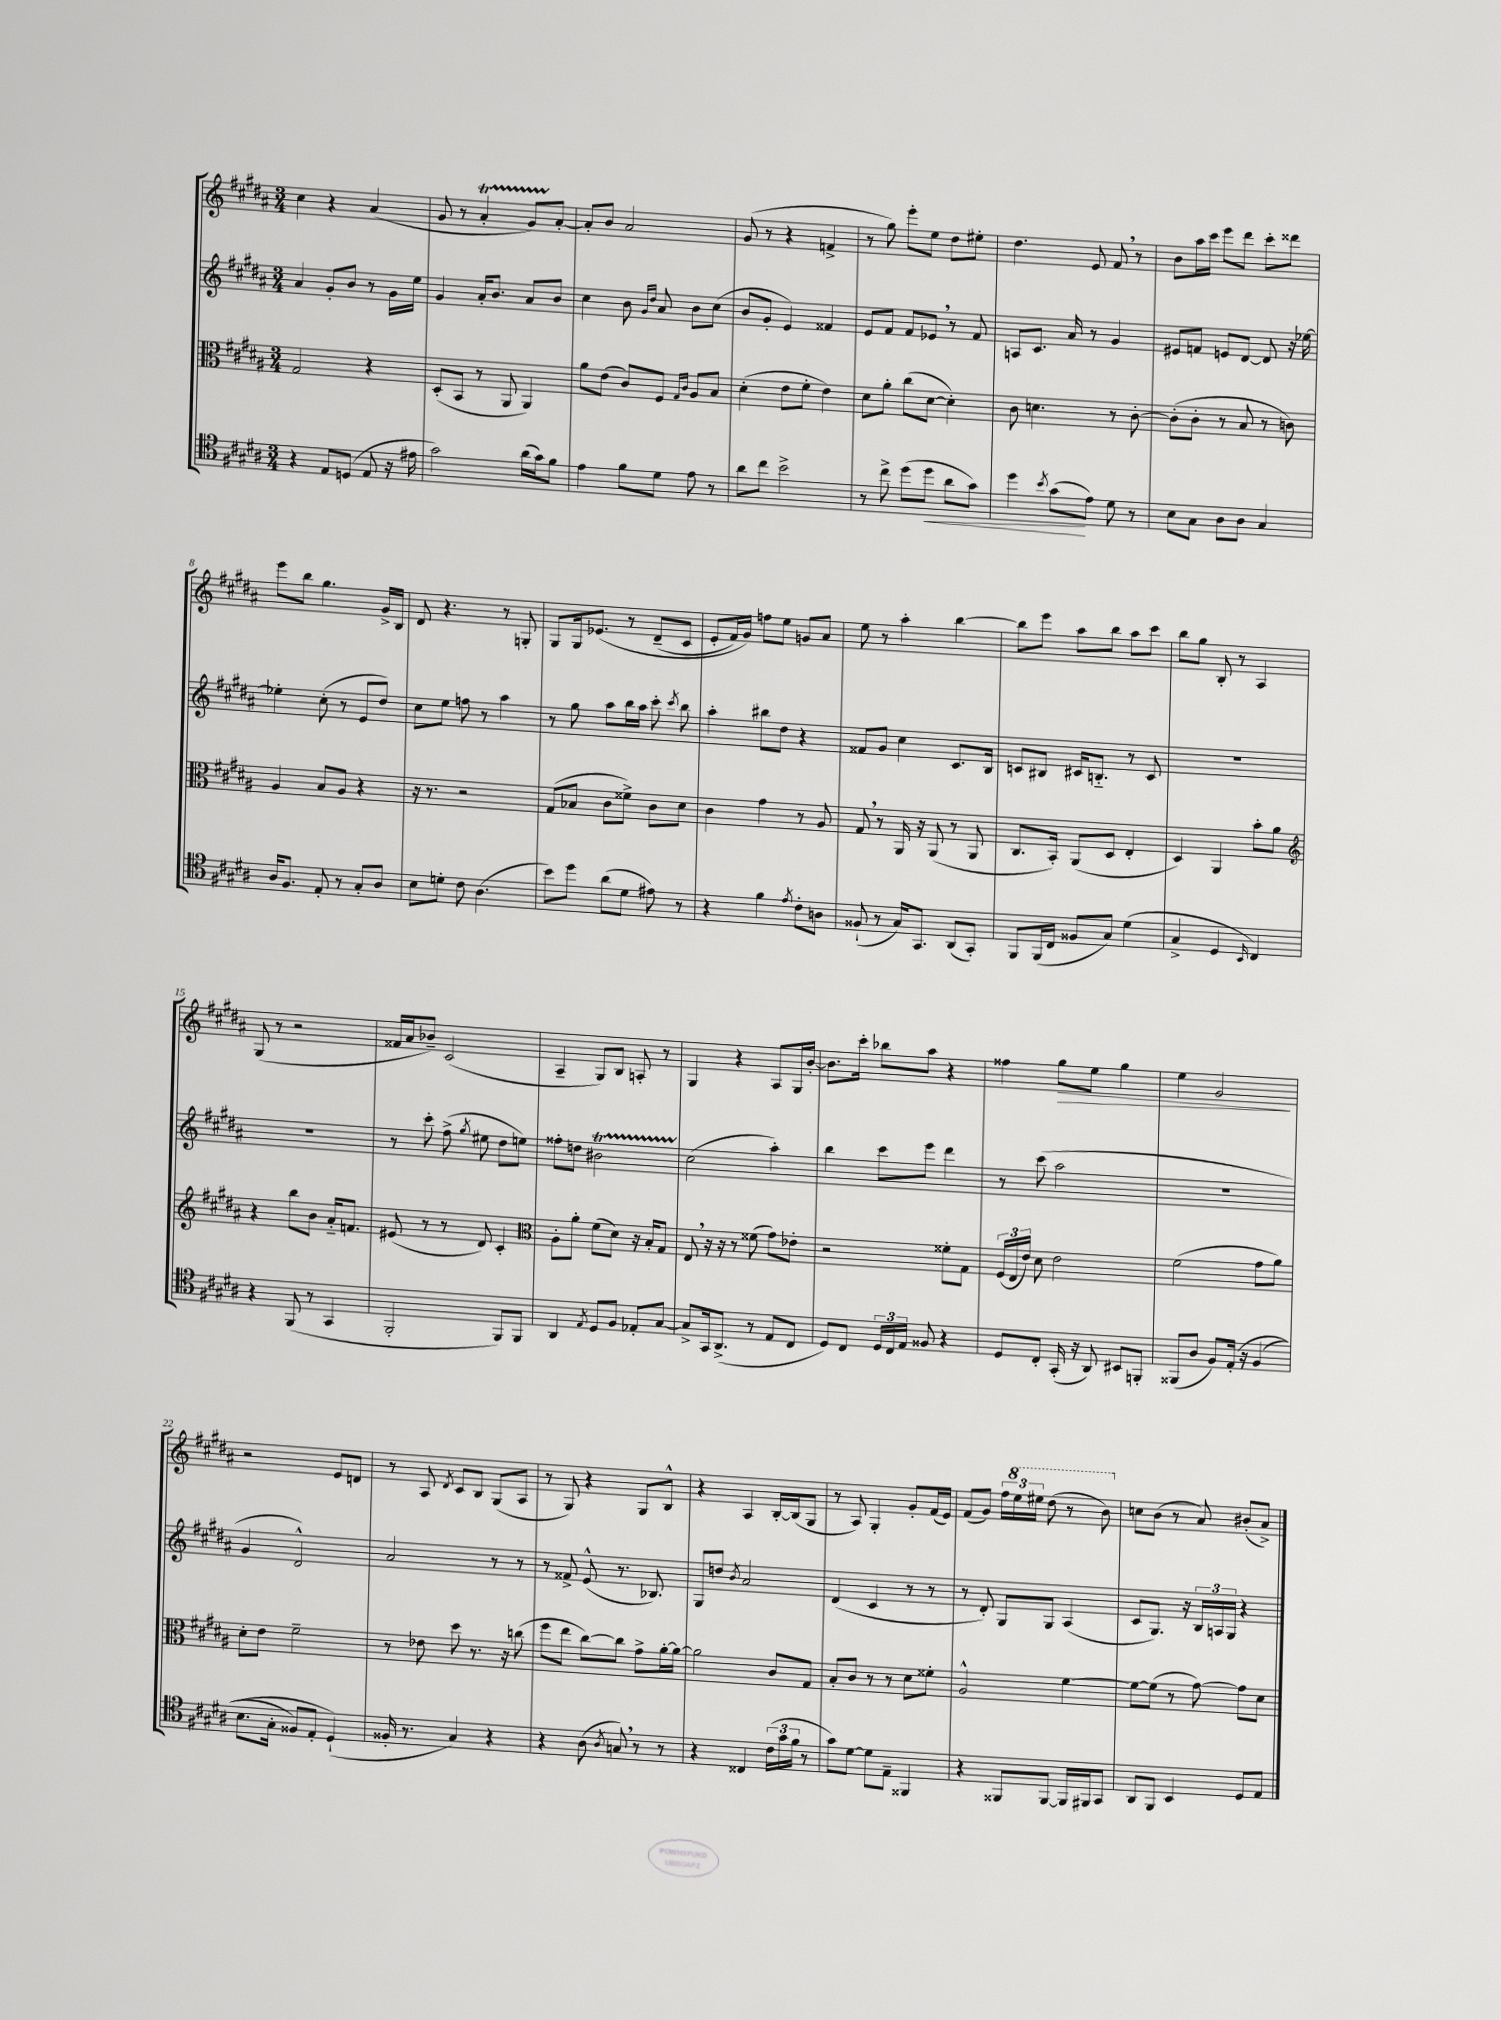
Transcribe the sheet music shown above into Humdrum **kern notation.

**kern	**kern	**kern	**kern
*staff4	*staff3	*staff2	*staff1
*clefC4	*clefC3	*clefG2	*clefG2
*k[f#c#g#d#a#]	*k[f#c#g#d#a#]	*k[f#c#g#d#a#]	*k[f#c#g#d#a#]
*M3/4	*M3/4	*M3/4	*M3/4
4r	2G#	4a#	4cc#
8E	.	8g#'	4r
(8D	.	8b	.
8E	4r	8r	(4a#
16r	.	16g#	.
16e#	.	16ee	.
=	=	=	=
2g#)	(8D#'	4g#	8g#
.	8BB	.	8r
.	8r	16a#'	4a#'
.	.	8.b	.
.	8AA#	.	.
(16a#	4AA#)	8a#	8g#)
16g#)	.	.	.
8f#	.	8b	[8a#'
=	=	=	=
4e	8a#	4cc#	8a#']
.	(8e	.	8b
8f#	8c#)	8b	2a#
.	.	16qqg#	.
.	.	16qqdd#	.
8d#	8F#	8a#	.
.	16qqG#	.	.
.	16qqc#	.	.
8e	8A#	8b	.
8r	8B	(8cc#	.
=	=	=	=
8a#	(4d#'	8b	(8g#
8cc#	.	8g#'	8r
2b^	8e	4e)	4r
.	8f#'	.	.
.	4e)	4f##	4f^
=	=	=	=
8r	8d#	8e	8r
8cc#^	8a#'	8f#	8gg#)
(8dd#	(8cc#	8f#	8eee'
8dd#	[8d#	8e-	8ee
8a#	4d#'])	8r	8dd#
8g#)	.	8f#	8ee#'
=	=	=	=
4dd#	8c#	8A	4.dd#
.	4.d	8.c#	.
8qb	.	.	.
(8g#	.	.	.
.	.	16a#	.
8e)	.	8r	8e
8d#	8r	4g#	8f#
8r	[8c#'	.	8r
=	=	=	=
8B	(8c#']	8e#	8b
8G#	8c#'	8f	16aa#
.	.	.	16ccc#
8A#	8r	8e	8eee
8A#	8B	[8d#	8ddd#
4G#	8r	8d#]	8ccc#'
.	8c)	16r	8ddd##
.	.	[16ee-	.
=	=	=	=
16A#	4A#	4ee-']	8eee
8.F#	.	.	.
.	.	.	8bb
8E'	8B	(8cc#'	4.gg#
8r	8A#	8r	.
8G#'	4r	8e	.
8A#	.	8dd#)	16g#^
.	.	.	16B
=	=	=	=
8B	16r	8cc#	8d#
.	8.r	.	.
8d'	.	8ee	4.r
8c#	2r	8ff	.
(4.A#	.	8r	.
.	.	4aa#	8r
.	.	.	8G'
=	=	=	=
8b)	(8G#	8r	8G#
8dd#	8B-	8gg#	16G#
.	.	.	&(8.e-
(8a#	8c#	8aa#	.
8d#	8f##^)	16bb	8r
.	.	16aa#	.
8e#)	8c#	8ccc#'	(8d#~
.	.	8qccc#	.
8r	8d#	8bb	8c#
=	=	=	=
4r	4c#	4aa#'	8e'
.	.	.	16f#)
.	.	.	16g#&)
4f#	4g#	8bb#	8ff
.	.	8dd#	8ee
8qe	.	.	.
8c#'	8r	4r	8g
8A	8A#	.	8a#
=	=	=	=
(8F##`	8G#	8f##	8ee
8r	8r	8g#	8r
16G#)	16AA#	4cc#	4aa#'
8.GG#	16r	.	.
.	(8AA#	.	.
(8AA#	8r	8.c#	[4bb
8GG#')	8AA#	.	.
.	.	16B	.
=	=	=	=
8FF#	8.C#	8c	8bb]
(16FF#	.	8B#	8eee
16C#	16BB')	.	.
8F##	(8AA#	16c#	8aa#
.	.	8.B'~	.
8G#)	8D#	.	8bb
(4d#	4E'	8r	8aa#
.	.	8c#	8ccc#
=	=	=	=
4G#^	4D#)	2.r	8bb
.	.	.	8gg#
4D#	4AA#	.	8B'
.	.	.	8r
16qqBB	.	.	.
4C#)	8b'	.	4A#
.	8a#	.	.
=	=	=	=
*	*clefG2	*	*
4r	4r	2.r	(8G#
.	.	.	8r
(8FF#	8bb	.	2r
8r	8b	.	.
4GG#	16a#'~	.	.
.	8.f	.	.
=	=	=	=
2FF#'	(8e#	8r	16f##
.	.	.	16a#
.	8r	8ccc#'	8b-~)
.	8r	(8ff#^	(2c#
.	.	8qgg#	.
.	8d#)	8ee#	.
8FF#)	4c#'	8dd#	.
8FF#	.	8ee)	.
=	=	=	=
*	*clefC3	*	*
4AA#	8A#'	8ff##'	4A#~
.	8a#'	8dd	.
8qE	.	.	.
8D#	(8f#	2b#	8G#)
8F#	8d#)	.	8B
8E-'	16r	.	8A'
.	16B'	.	.
[8G#	8G#	.	8r
=	=	=	=
8G#^]	8E	(2cc#	4G#
16GG#	16r	.	.
(8.AA#^	16r	.	.
.	8r	.	4r
8r	(8f##	.	.
8E	8g#)	4aa#')	8A#
8C#	8e-'	.	16G#
.	.	.	[16b'
=	=	=	=
8D#)	2r	4bb	8.b]
8C#	.	.	.
.	.	.	16ccc#'
24D#	.	8ccc#	8bb-
24C#	.	.	.
24E	.	.	.
8F##	.	8eee	8aa#
4r	8f##'	4ddd#	4r
.	8G#	.	.
=	=	=	=
8D#	(24F#	8r	4ff##
.	24E	.	.
.	24e)	.	.
8C#'	8d#	(8ccc#	.
(16GG#'	2e	2aa#	8gg#
16r	.	.	.
8AA#)	.	.	8ee
8BB#	.	.	4gg#
8FF'	.	.	.
=	=	=	=
(8FF##	(2f#	2.r	4ee
8A#	.	.	.
8F#)	.	.	2g#
&(16E'	.	.	.
16r	.	.	.
(4F#	8g#	.	.
.	8a#)	.	.
=	=	=	=
8.B	8d#'	4g#	2r
.	8e	.	.
16G#'	.	.	.
8F##)	2f#~	2d#^^)	.
8E'	.	.	.
(4D#`&)	.	.	8e
.	.	.	8d
=	=	=	=
16F##'	8r	2a#	8r
8.r	.	.	.
.	8e-	.	8A#
.	.	.	8qd#
4G#)	8dd#	.	8c#
.	8.r	.	8B
4r	.	8r	(8G#
.	16r	.	.
.	(8cc	8r	8A#
=	=	=	=
4r	8ff#	8r	8r
.	8ee	8f##^	8G#)
(8A#	[8cc#)	(8e^^	4r
8qA#	.	.	.
8G)	8cc#]	8.r	.
8r	8g#^	.	8G#
.	.	8.B-)	.
8r	[16a#'	.	8B^^
.	16a#_	.	.
=	=	=	=
4r	2a#]	8G#	4r
.	.	8dd	.
.	.	8qb	.
4C##	.	2a#	4A#
(24c#	8c#	.	[16B'
24g#	.	.	.
.	.	.	(16B]
24f#	.	.	.
8r	8G#	.	8G#
=	=	=	=
8g#)	8B'	(4d#	8r
[8d#	8c#	.	8A#)
8d#]	8r	4c#	4G#'
8E~	8r	.	.
4FF##	8d#	8r	8g#'
.	8f##'	8r	(16f#
.	.	.	16e)
=	=	=	=
4r	2A#^^	8r	(8f#
.	.	8d#')	8g#)
8FF##	.	8G#	24ff#
.	.	.	24eee
.	.	.	24eee#
[8FF##	.	8G#	(8ddd#
16FF##]	[4f#	(4A#	8r
16FF#	.	.	.
8GG#	.	.	8bb)
=	=	=	=
8AA#	8f#_	8c#	8cc
8FF#	(8f#]	8.G#)	(8b
4BB	8r	.	8r
.	.	16r	.
.	[8g#)	24B	8a#)
.	.	24A	.
.	.	24G#	.
8D#	8g#]	4r	(8b#'
8E	8d#	.	8a#^)
==	==	==	==
*-	*-	*-	*-
